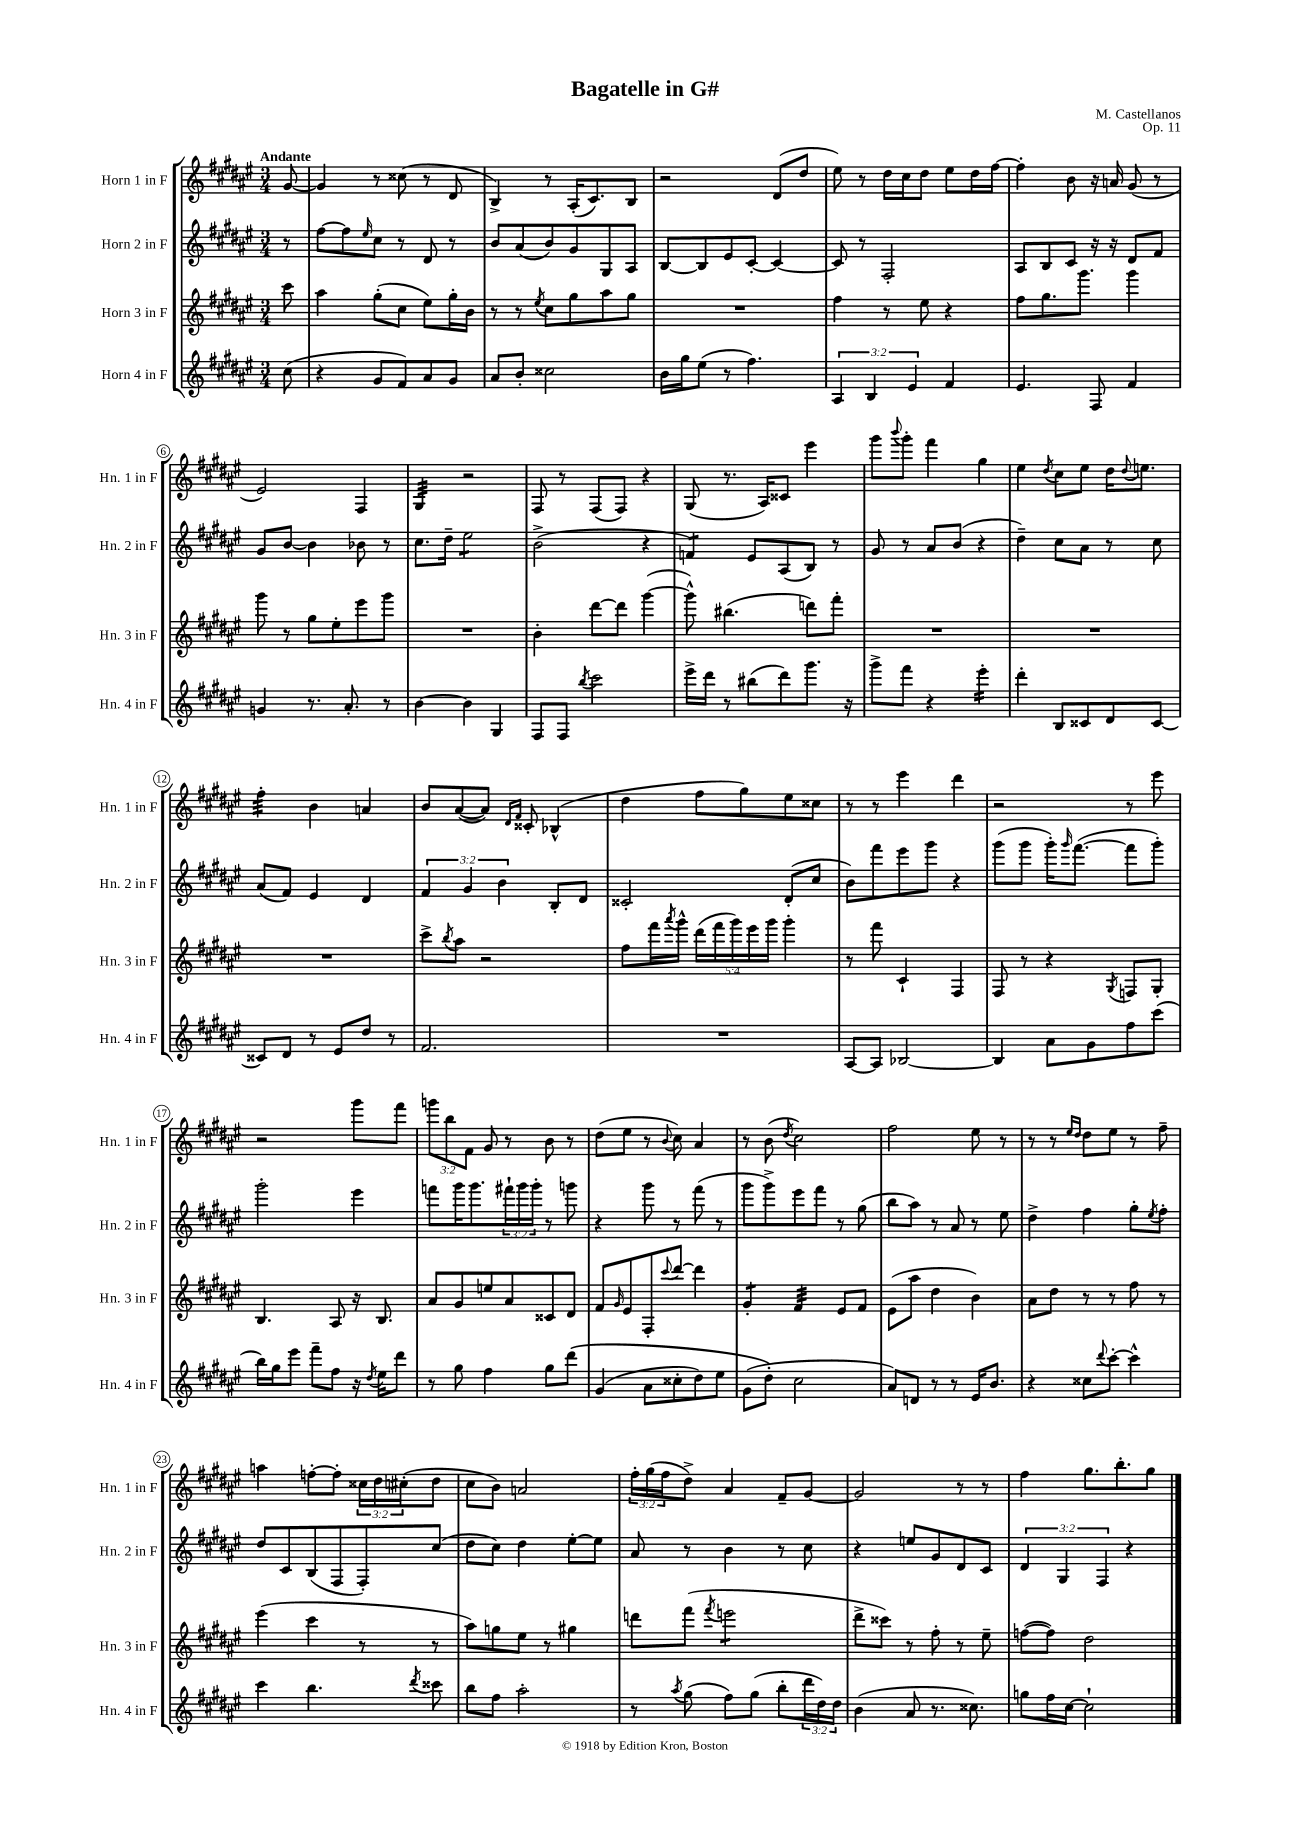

**kern	**kern	**kern	**kern
*staff4	*staff3	*staff2	*staff1
*clefG2	*clefG2	*clefG2	*clefG2
*k[f#c#g#d#a#e#]	*k[f#c#g#d#a#e#]	*k[f#c#g#d#a#e#]	*k[f#c#g#d#a#e#]
*M3/4	*M3/4	*M3/4	*M3/4
(8cc#	8ccc#	8r	[8g#
=	=	=	=
4r	4aa#	[8ff#	4g#]
.	.	8ff#]	.
.	.	16qqee#	.
8g#	(8gg#'	8cc#	8r
8f#)	8cc#	8r	(8cc##
8a#	8ee#)	8d#	8r
8g#	16gg#'	8r	8d#
.	16b	.	.
=	=	=	=
8a#	8r	8b	4B^)
8b'	8r	(8a#	.
.	8qee#	.	.
2cc##	8cc#	8b)	8r
.	8gg#	8g#	(16A#'
.	.	.	8.c#)
.	8aa#	8G#	.
.	8gg#	8A#	8B
=	=	=	=
16b	2.r	[8B	2r
16gg#	.	.	.
(8ee#	.	8B]	.
8r	.	8e#	.
4.ff#)	.	[8c#'	.
.	.	4c#_	(8d#
.	.	.	8dd#
=	=	=	=
6A#	4ff#	8c#]	8ee#)
.	.	8r	8r
6B	.	.	.
.	8r	2F#'	16dd#
.	.	.	16cc#
6e#	.	.	.
.	8ee#	.	8dd#
4f#	4r	.	8ee#
.	.	.	16dd#
.	.	.	[16ff#
=	=	=	=
4.e#	8ff#	8A#	4ff#']
.	8.gg#	8B	.
.	.	8c#	8b
.	8.ggg#	.	.
8F#	.	16r	16r
.	.	16r	16a
4f#	4ggg#	8d#	(8g#
.	.	8f#	8r
=	=	=	=
4g	8ggg#	8g#	2e#)
.	8r	[8b	.
8.r	8gg#	4b]	.
.	8ee#'	.	.
8.a#'	.	.	.
.	8eee#	8b-	4F#
8r	8ggg#	8r	.
=	=	=	=
[4b	2.r	8.cc#	4G#
.	.	16dd#~	.
4b]	.	2ee#	2r
4G#	.	.	.
=	=	=	=
8F#	4b'	(2b^	8F#
8F#	.	.	8r
8qbb	.	.	.
2ccc#	[8ddd#	.	(8F#
.	8ddd#]	.	8F#)
.	([4ggg#	4r	4r
=	=	=	=
16eee#^	8ggg#^^])	4f)	(8G#
16ddd#	.	.	.
8r	(4.bb#	.	8.r
(8bb#	.	8e#	.
.	.	.	16A#)
8ddd#)	.	(8A#	8c##
8.ggg#	8ddd)	8B)	4eee#
.	8fff#'	8r	.
16r	.	.	.
=	=	=	=
8ggg#^	2.r	8g#	8ggg#
.	.	.	8qqbbb
8fff#	.	8r	8ggg#'
4r	.	8a#	4fff#
.	.	(8b	.
4eee#'	.	4r	4gg#
=	=	=	=
4ddd#'	2.r	4dd#~)	4ee#
.	.	.	8qdd#
8B	.	8cc#	8cc#
8c##	.	8a#	8ee#
8d#	.	8r	16dd#
.	.	.	8qqdd#
.	.	.	8.ee
[8c##	.	8cc#	.
=	=	=	=
8c##]	2.r	(8a#	4ff#'
8d#	.	8f#)	.
8r	.	4e#	4b
8e#	.	.	.
8dd#	.	4d#	4a
8r	.	.	.
=	=	=	=
2.f#	8ccc#^	6f#	8b
.	8qbb	.	.
.	8aa#	.	([8a#
.	.	6g#	.
.	2r	.	8a#])
.	.	6b	.
.	.	.	16qqd#
.	.	.	16qqf#
.	.	.	8c##'
.	.	8B'	(4B-^^
.	.	8d#	.
=	=	=	=
2.r	8ff#	2c##'	4dd#
.	16fff#	.	.
.	8qaaa#	.	.
.	16ggg#^^	.	.
.	(20ddd#	.	8ff#
.	20fff#	.	.
.	20ggg#)	.	.
.	.	.	8gg#)
.	20eee#	.	.
.	20ggg#	.	.
.	4ggg#'	(8d#'	8ee#
.	.	8cc#	8cc##
=	=	=	=
[8A#	8r	8b)	8r
8A#]	8fff#	8fff#	8r
[2B-	4c#`	8eee#	4eee#
.	.	8ggg#	.
.	4F#	4r	4ddd#
=	=	=	=
4B-]	8F#	(8ggg#	2r
.	8r	8ggg#	.
8a#	4r	16ggg#')	.
.	.	16qqggg#	.
.	.	([8.fff#	.
8g#	.	.	.
.	8qG#	.	.
8ff#	8F	8fff#]	8r
(8ccc#	8G#'	8ggg#')	8eee#
=	=	=	=
16bb)	4.B	2ggg#'	2r
16gg#	.	.	.
8eee#	.	.	.
8fff#~	.	.	.
8ff#	8A#	.	.
16r	16r	4eee#	8ggg#
8qdd#	.	.	.
16ee#	8.B	.	.
8ddd#	.	.	8fff#
=	=	=	=
8r	8a#	8fff	12ggg
.	.	.	12bb
8gg#	8g#	16ggg#	.
.	.	.	12f#
.	.	8.ggg#	.
4ff#	8ee	.	8g#
.	8a#	24fff#`	8r
.	.	24ggg#	.
.	.	24ggg#'	.
8gg#	8c##	8r	8b
&(8ddd#	8d#	8ggg	8r
=	=	=	=
(4g#	8f#	4r	(8dd#
.	16qqg#	.	.
.	8e#	.	8ee#
8a#	8F#'	8ggg#	8r
.	8qqccc#	.	8qqb
8cc##'	[8ddd#	8r	8cc#)
8dd#)	4ddd#]	(8fff#	4a#
8ee#	.	8r	.
=	=	=	=
(8g#	4g#'	8ggg#	8r
8dd#'&)	.	8ggg#^)	(8b
.	.	.	8qdd#
2cc#	4f#	8eee#	2cc#)
.	.	8fff#	.
.	8e#	8r	.
.	8f#	(8gg#	.
=	=	=	=
8a#)	(8e#	8bb	2ff#
8d	8aa#	8aa#)	.
8r	4dd#	8r	.
8r	.	8a#	.
16e#	4b)	8r	8ee#
8.b	.	.	.
.	.	8ee#	8r
=	=	=	=
4r	8a#	4dd#^	8r
.	8dd#	.	8r
.	.	.	16qqee#
.	.	.	16qqdd#
8cc##	8r	4ff#	8dd#
8qqddd#	.	.	.
[8ccc#'	8r	.	8ee#
4ccc#^^]	8ff#	8gg#'	8r
.	.	8qee#	.
.	8r	8ff#'	8ff#~
=	=	=	=
4ccc#	(4eee#	8dd#	4aa
.	.	8c#	.
4.bb	4ccc#	(8B	[8ff'
.	.	8F#	8ff']
.	8r	8F#')	24cc##
.	.	.	24dd#
.	.	.	(24cc#'
8qddd#	.	.	.
8ccc##	8r	(8cc#	8dd#
=	=	=	=
8bb	8aa#)	8dd#	8cc#
8ff#	8gg	8cc#)	8b)
2aa#'	8ee#	4dd#	2a
.	8r	.	.
.	4gg#	[8ee#'	.
.	.	8ee#]	.
=	=	=	=
8r	8ddd	8a#	24ff#'
.	.	.	(24gg#
.	.	.	24ff#
8qaa#	.	.	.
(8gg#	(8fff#	8r	8dd#^)
.	8qfff#	.	.
8ff#)	2eee	4b	4a#
(8gg#	.	.	.
8bb'	.	8r	8f#~
24ddd#	.	8cc#	[8g#
24dd#)	.	.	.
24dd#	.	.	.
=	=	=	=
(4b	8ddd#^	4r	2g#]
.	8ccc##)	.	.
8a#	8r	8ee	.
8.r	8ff#'	8g#	.
.	8r	8d#	8r
8.cc##)	.	.	.
.	8ee#~	8c#	8r
=	=	=	=
8gg	([8ff	6d#	4ff#
16ff#	8ff])	.	.
.	.	6G#	.
[16cc#	.	.	.
2cc#`]	2dd#	.	8.gg#
.	.	6F#	.
.	.	.	8.bb'
.	.	4r	.
.	.	.	8gg#
==	==	==	==
*-	*-	*-	*-
